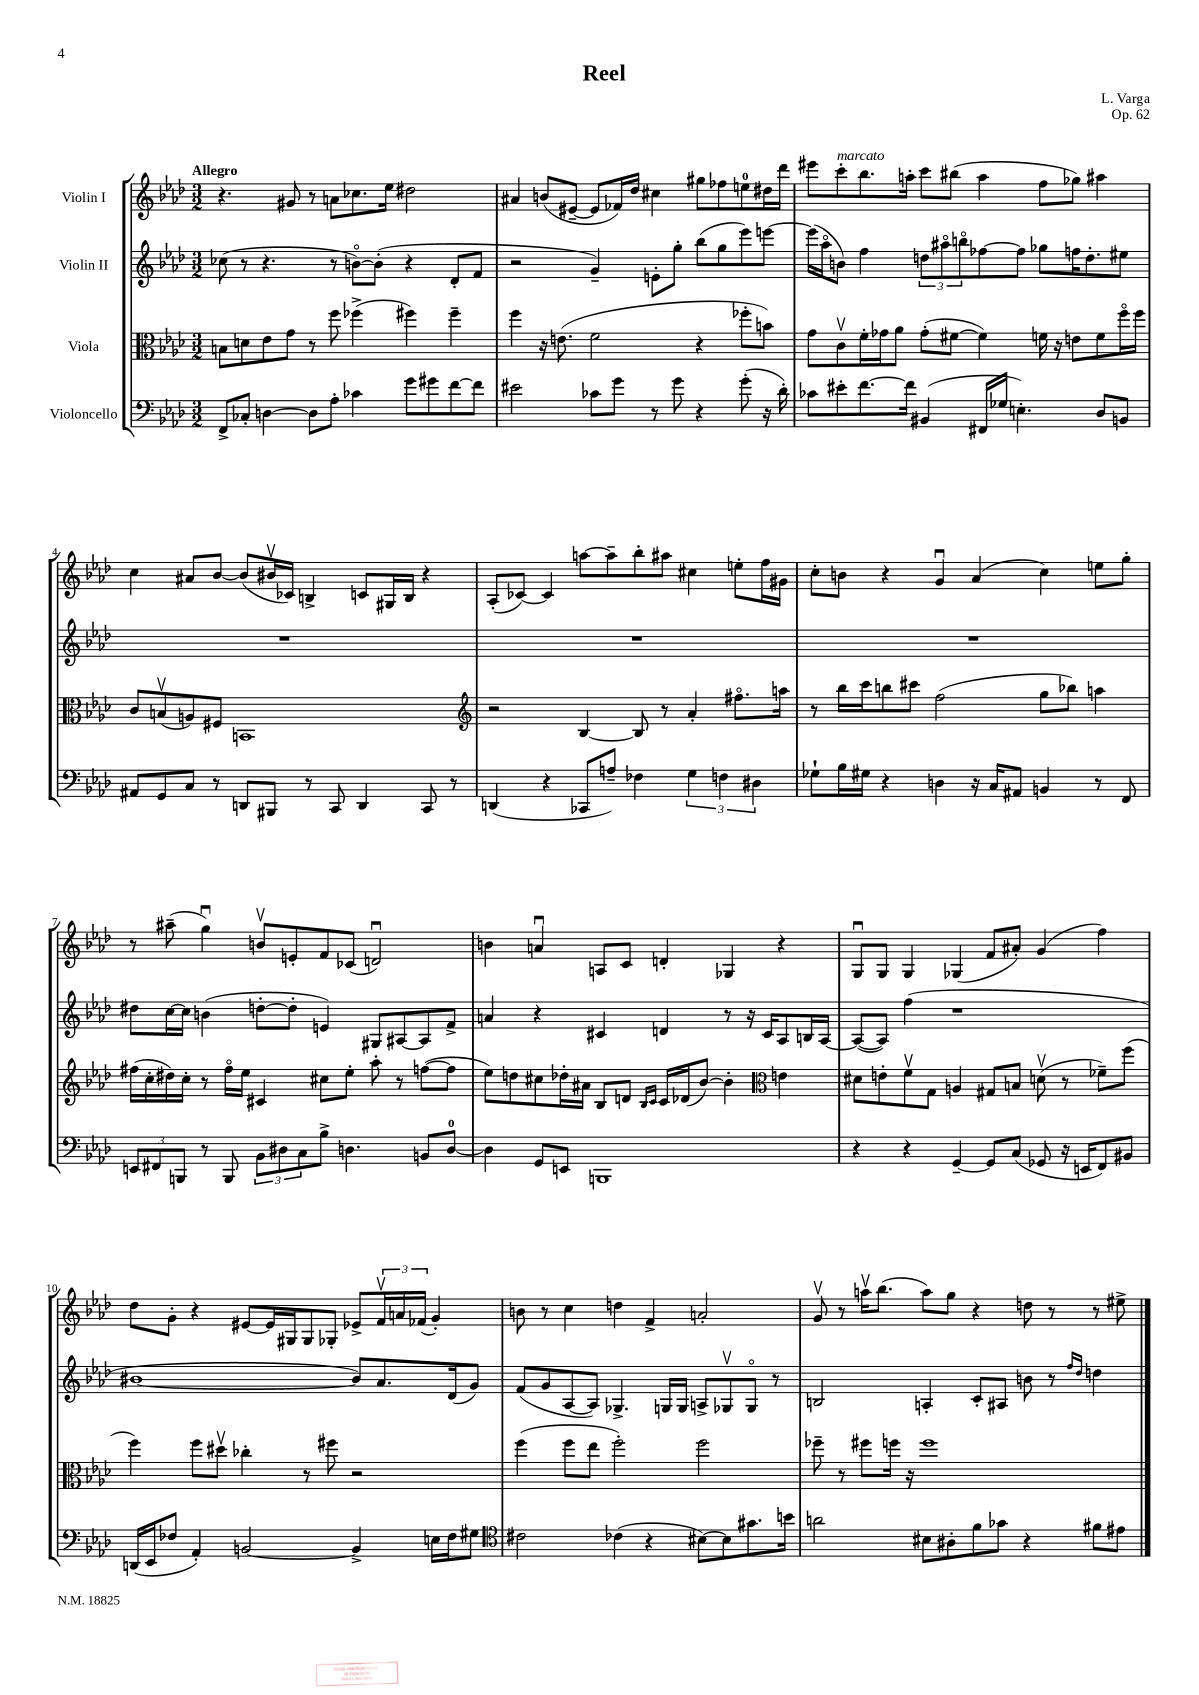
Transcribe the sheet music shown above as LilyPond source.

\header { title = "Reel" composer = "L. Varga" opus = "Op. 62" }
<<
\new StaffGroup <<
\new Staff = "s0" \with { instrumentName = "Violin I" } {
    \clef treble \key aes \major \numericTimeSignature \time 3/2 \tempo "Allegro"
    r4. gis'8 r8 a'8 ces''8. ees''16 dis''2 |
    ais'4 b'8( eis'8~-- eis'8 fes'16) des''16 cis''4 gis''8 fes''8 e''8-0 dis''16 des'''16 |
    eis'''8 c'''8-.^\markup { \italic "marcato" } bes''8. a''16-. c'''8 bis''8( a''4 f''8 ges''8) ais''4 |
    c''4 ais'8 bes'8~ bes'8( bis'16\upbow ces'16) b4-> c'8 gis16 b16 r4 |
    aes8-.( ces'8~) ces'4 a''8~ a''8-- bes''8-. ais''8 cis''4 e''8-. f''16 gis'16 |
    c''8-. b'8 r4 g'4\downbow aes'4( c''4) e''8 g''8-. |
    r8 ais''8--( g''4\downbow) b'8\upbow e'8-. f'8 ces'8( d'2\downbow) |
    b'4 a'4\downbow a8 c'8 d'4-. ges4 r4 |
    g8\downbow g8 g4 ges4( f'8 ais'8-.) g'4( f''4) |
    des''8 g'8-. r4 eis'8~ eis'16 gis16 gis8 ges8-. ees'8-> \tuplet 3/2 { f'16\upbow a'16 fes'16( } g'4-.) |
    b'8 r8 c''4 d''4 f'4-> a'2-. |
    g'8\upbow r8 a''16\upbow bes''8.( a''8) g''8 r4 d''8 r8 r8 eis''8-> \bar "|." |
}
\new Staff = "s1" \with { instrumentName = "Violin II" } {
    \clef treble \key aes \major \numericTimeSignature \time 3/2
    ces''8( r8 r4. r8 b'8~\flageolet) b'8-.( r4 des'8-. f'8 |
    r2 g'4--) e'8-. g''8-. bes''8( g''8 ees'''8) e'''8~ |
    e'''16( aes''16\flageolet b'8) f''4 \tuplet 3/2 { d''8 ais''8\flageolet b''8\flageolet } fes''8~ fes''8 ges''8 f''16 d''8.-. eis''8 |
    R1. |
    R1. |
    R1. |
    dis''8 c''16~ c''16 b'4( d''8~-. d''8-. e'4) gis8 ais8~ ais8 f'8-> |
    a'4 r4 cis'4 d'4 r8 r16 cis'16 aes8 b16 aes16~ |
    aes8~( aes8) f''4( r1 |
    bis'1~ bis'8) aes'8. des'16( g'8) |
    f'8( g'8 aes8~ aes8) ges4.-> g16 g16 a8-> ges8\upbow ges8\flageolet r8 |
    b2 a4-. c'8-. ais8 b'8 r8 \grace { f''16 des''16 } d''4 \bar "|." |
}
\new Staff = "s2" \with { instrumentName = "Viola" } {
    \clef alto \key aes \major \numericTimeSignature \time 3/2
    b8 d'8 ees'8 g'8 r8 f''8 fes''4->( fis''4) fis''4-- |
    f''4 r16 e'8.( f'2 r4 fes''8-. b'8) |
    g'8 c'8\upbow f'16-. ges'16 aes'8 ges'8-.( fis'8~ fis'4) f'16 r16 e'8 f'8 f''16\flageolet f''16 |
    c'8 b8\upbow( a8) fis8 b,1 |
    \clef treble r2 bes4~ bes8 r8 aes'4-. fis''8.\flageolet a''16 |
    r8 bes''16 c'''16 b''8 cis'''8 f''2( g''8 bes''8) a''4 |
    fis''16( c''16-. dis''16) c''16-. r8 fis''16\flageolet ees''16 cis'4 cis''8 ees''8-. aes''8-. r8 f''8~( f''8 |
    ees''8) d''8 cis''8 des''16-. ais'16 bes8 d'8 \grace { bes16 c'16 } c'16 des'16( bes'8~) bes'4-. \clef alto e'4 |
    dis'8 e'8-. f'8\upbow g8 a4 gis8 b8 d'8\upbow( r8 fes'8--) f''8( |
    f''4) f''8 dis''8\upbow ces''4-. r8 fis''8 r2 |
    f''4( f''8 ees''8 f''2-.) f''2 |
    fes''8-- r8 fis''8 f''16 r16 f''1 \bar "|." |
}
\new Staff = "s3" \with { instrumentName = "Violoncello" } {
    \clef bass \key aes \major \numericTimeSignature \time 3/2
    f,8-> ces8-. d4~ d8 aes8-. ces'4 g'8 gis'8 f'8~ f'8 |
    eis'2 ces'8 g'8 r8 g'8 r4 g'8-.( r16 des'16-.) |
    ces'8 eis'8-. f'8.~ f'16 bis,4( fis,16 ges16 e4.-.) des8 b,8 |
    ais,8 g,8 c8 r8 d,8 bis,,8 r8 c,8 d,4 c,8 r8 |
    d,4( r4 ces,8 a8--) fes4 \tuplet 3/2 { g4 f4 dis4 } |
    ges8-! bes16 gis16 r4 d4 r16 c16 ais,8 b,4 r8 f,8 |
    \tuplet 3/2 { e,8 fis,8 b,,8 } r8 b,,8 \tuplet 3/2 { bes,8 dis8 c8 } bes8-> d4. b,8 d8-0~ |
    d4 g,8 e,8 b,,1 |
    r4 r4 g,4~-- g,8 c8( ges,8 r16 e,16 f,8) bis,8 |
    d,16( ees,16 fes8 aes,4-.) b,2~ b,4-> e16 fes16 gis8 |
    \clef tenor cis'2 ces'4( r4 bis8~) bis8 gis'8. b'16 |
    a'2 bis8 ais8-. f'8 ges'8 r4 fis'8 eis'8 \bar "|." |
}
>>
>>
